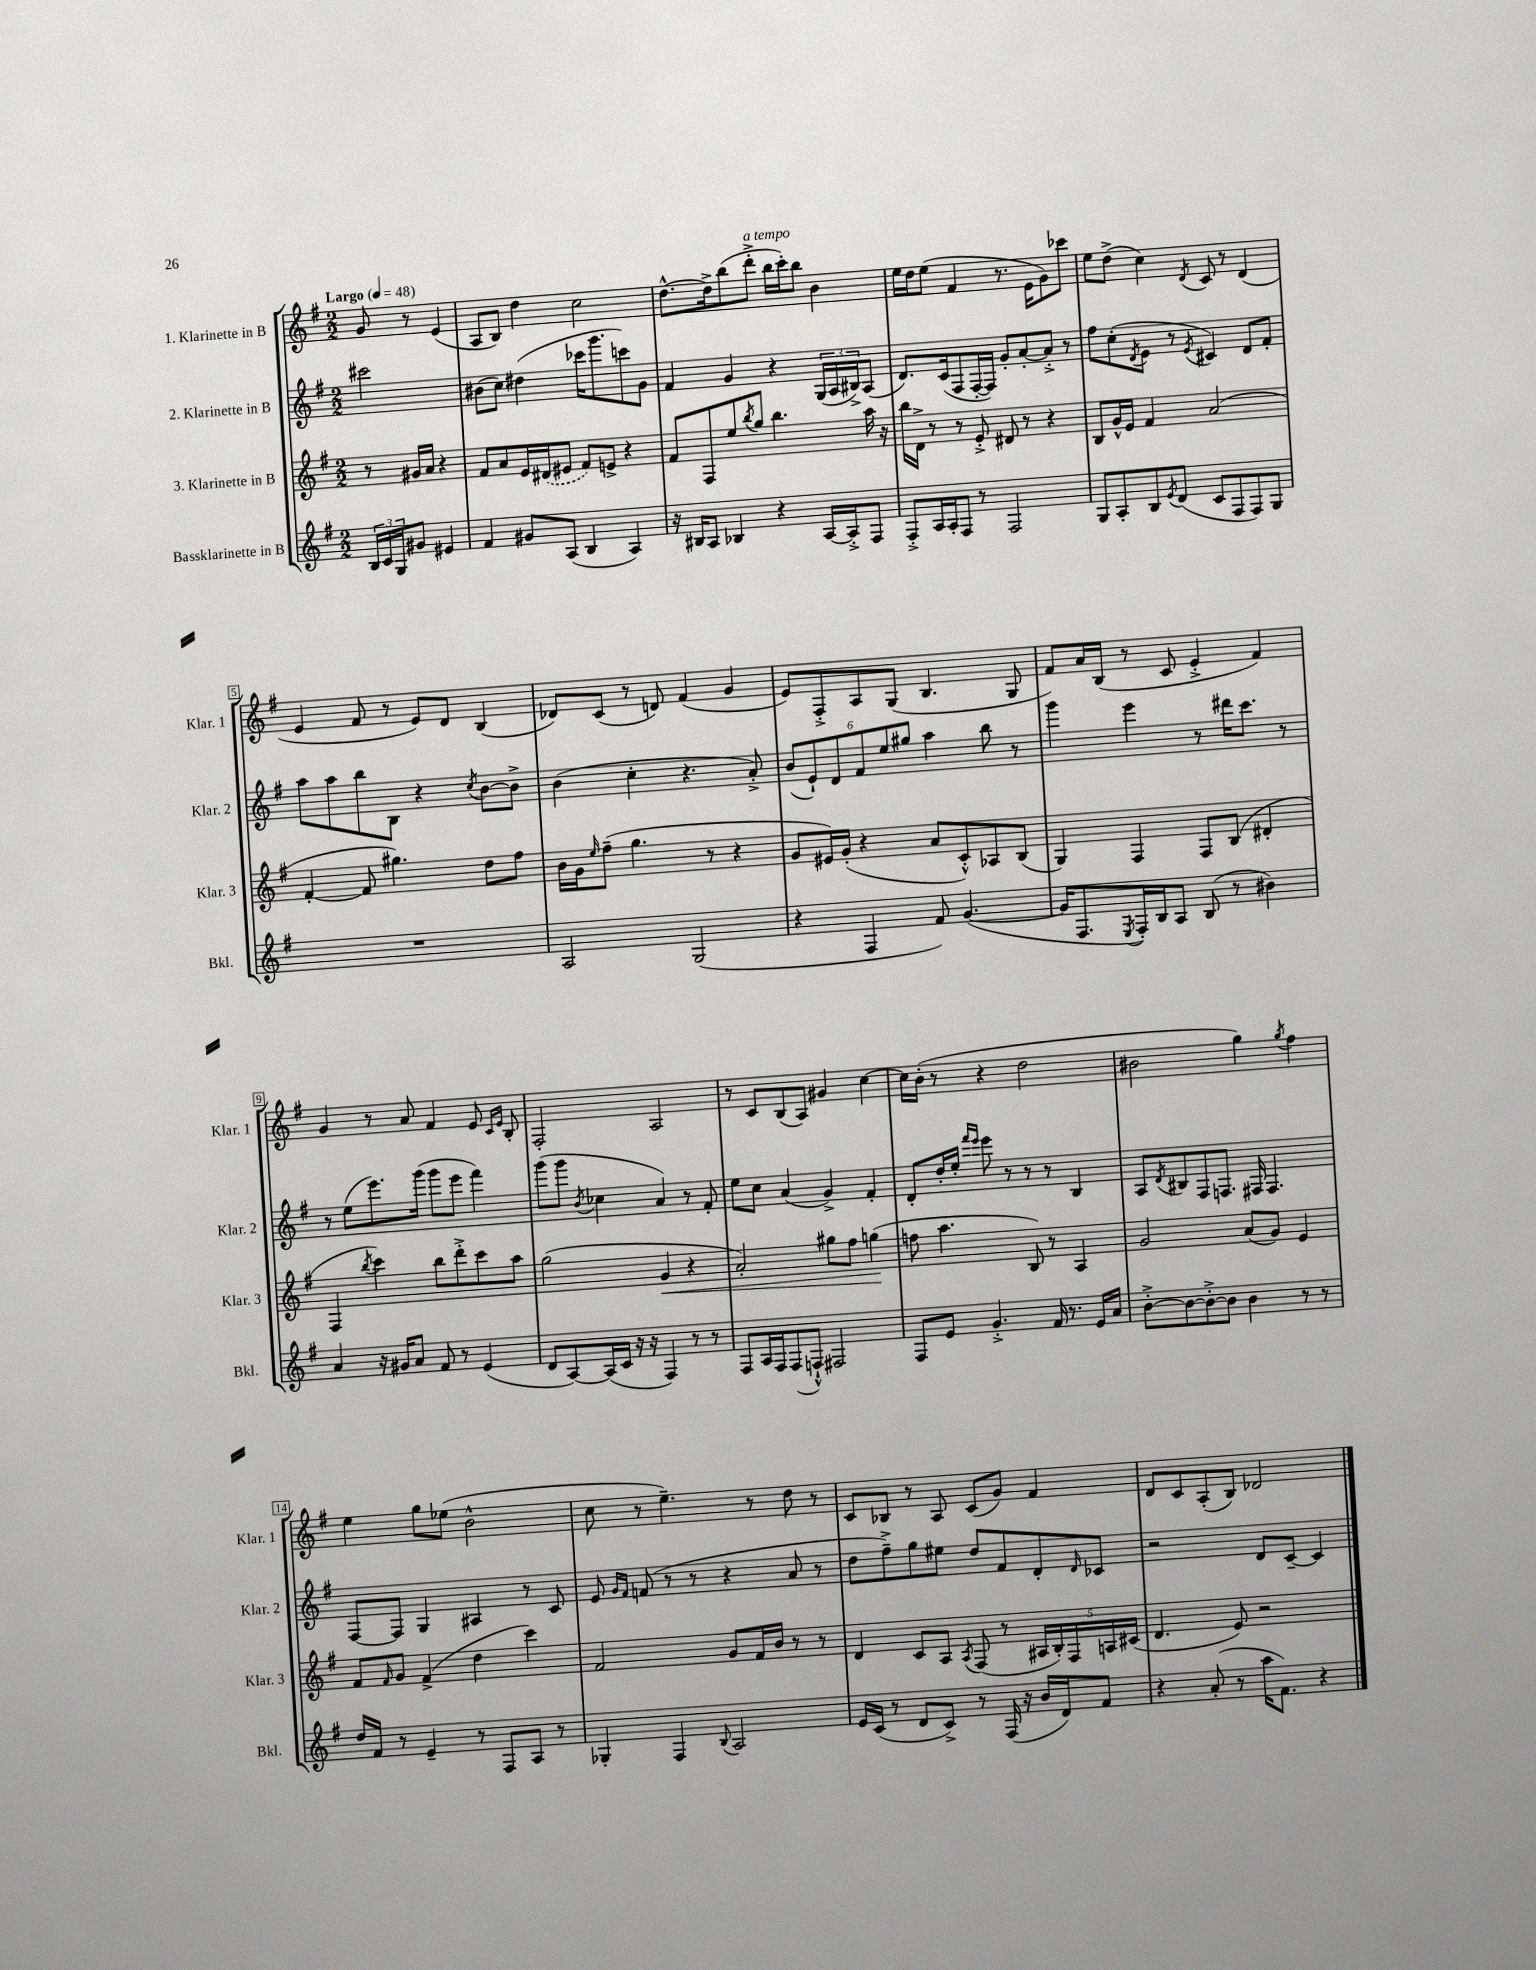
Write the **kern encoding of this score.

**kern	**kern	**dynam	**kern	**kern
*part4	*part3	*part3	*part2	*part1
*staff4	*staff3	*staff3	*staff2	*staff1
*I"Bassklarinette in B	*I"3. Klarinette in B	*	*I"2. Klarinette in B	*I"1. Klarinette in B
*I'Bkl.	*I'Klar. 3	*	*I'Klar. 2	*I'Klar. 1
*clefG2	*clefG2	*	*clefG2	*clefG2
*k[f#]	*k[f#]	*	*k[f#]	*k[f#]
*M2/2	*M2/2	*	*M2/2	*M2/2
*MM48	*MM48	*	*MM48	*MM48
=	=	=	=	=
!	!	!	!	!LO:TX:a:B:t=Largo
24B/LL	8r	.	2ccc#X\	8g/
24c/	.	.	.	.
24G/J	.	.	.	.
8g#X/J	16g#X/LL	.	.	8r
.	16a/JJ	.	.	.
4e#X/	4r	.	.	(4e/
=1	=1	=1	=1	=1
4f#/	8f#/L	.	(8b#X\L	8A/L
.	8a/	.	8cc\J)	8B/J)
8g#X/L	16e/L	.	(4dd#X\	4dd\
.	(16d#X/J	.	.	.
(8A/J	8e#X/J	.	.	.
4B/	8f#/L)	.	16ccc-X\KL	2cc\
.	.	.	8.ggg\	.
.	8en^/J	.	.	.
4A/)	4r	.	8cccn\)	.
.	.	.	8g\J	.
=2	=2	=2	=2	=2
16r	8f#/L	.	4f#/	[8.dd^^\L
16B#X/KL	.	.	.	.
8A/J	8F#/	.	.	.
.	.	.	.	16dd^\k]
4B-X/	8ee/	.	4g/	(8bb\
.	8qbb/	.	.	.
!	!	!	!	!LO:TX:a:i:t=a tempo
.	8gg/J	.	.	8ddd'^\J
4r	4.bb\	.	4r	16bb\LL
.	.	.	.	16ccc'\J)
.	.	.	.	8bb\J
[16A/LL	.	.	(24G/LL	4b\
.	.	.	24A/	.
16A'^/J]	.	.	.	.
.	.	.	24B#X^/J)	.
8F#/J	16aa\	.	(8A/J	.
.	16r	.	.	.
=3	=3	=3	=3	=3
8F#'^/L	16bb\LL	.	8.d/L)	16ee\LL
.	16d^\JJ	.	.	16dd\J
16A/L	8r	.	.	(8ee\J
16A'/J	.	.	(16c/k	.
8F#/J	8r	.	8F#/	4f#/
8r	8e'^/	.	[16F#'/L	.
.	.	.	16F#/JJ])	.
2F#/	8d#X/	.	8g'/L	8.r
.	8r	.	[8a'/	.
.	.	.	.	16e\KL
.	4r	.	8a'^/J]	8g\)
.	.	.	8r	8ccc-X\J
=4	=4	=4	=4	=4
8G/L	8B/L	.	8ff#\L	8ee\L
8A'/	16g^^/L	.	(8cc'\	(8dd^\J
.	16e/JJ	.	.	.
.	.	.	8qd/	.
8B/	4f#/	.	8e\J	4cc\)
8qe/	.	.	.	.
(8d/J	.	.	8r	.
.	.	.	8qe/	8qd/
8c/L	(2a/	.	4c#X/)	8c/
8F#/	.	.	.	8r
8F#/)	.	.	8d/L	(4d/
8G/J	.	.	8f#'/J	.
!!LO:LB:g=z
=5	=5	=5	=5	=5
1r	[4f#'/	.	8aa\L	4e/
.	.	.	8aa\	.
.	8f#/]	.	8bb\	8f#/
.	4.gg#X\)	.	8B\J	8r
.	.	.	4r	8e/L)
.	.	.	.	8d/J
.	.	.	8qcc/	.
.	8dd\L	.	[8b\L	(4B/
.	8ff#\J	.	8b^\J]	.
=6	=6	=6	=6	=6
2A/	16b\LL	.	(4b\	8d-X/L)
.	16g\J	.	.	.
.	16qqee/	.	.	.
.	(8ff#~\J	.	.	(8c/J
.	4.gg\	.	4cc'\	8r
.	.	.	.	8dn/)
(2G/	.	.	4.r	(4f#/
.	8r	.	.	.
.	4r	.	.	4g/
.	.	.	8a'^/)	.
=7	=7	=7	=7	=7
4r	8g/L	.	(12b/L	8e/L)
.	.	.	12e`/)	.
.	16e#X/L)	.	.	8F#'^/
.	.	.	12d/	.
.	(16g'/JJ	.	.	.
4F#/	4r	.	12f#/	8A/
.	.	.	12ee/	.
.	.	.	.	(8G/J
.	.	.	12gg#X/J	.
8f#/)	8a/L	.	4aa\	4.B/
([4.g/	8c'^^/)	.	.	.
.	8A-X/	.	8bb\	.
.	(8B/J	.	8r	8G/
=8	=8	=8	=8	=8
16g/KL]	4G/)	.	4ggg\	8f#/L)
8.F#/	.	.	.	.
.	.	.	.	16a/L
.	.	.	.	(16B/JJ
8qE/	.	.	.	.
16F#'/L)	4F#/	.	4eee\	8r
16B/J	.	.	.	.
8A/J	.	.	.	8c/
(8B/	8F#/L	.	8r	4e'^/
8r	(8B/J	.	16ddd#X\KL	.
.	.	.	8.ccc\J	.
4b#X\)	4d#X'/	.	.	4f#/)
.	.	.	8r	.
!!LO:LB:g=z
=9	=9	=9	=9	=9
4a/	4F#/	.	8r	4g/
.	.	.	(8ee\L	.
.	8qbb/	.	.	.
16r	4ccc\)	.	8.eee\)	8r
16g#X/KL	.	.	.	.
8a/J	.	.	.	8a/
.	.	.	(16ggg\Jk	.
8f#/	8bb\L	.	8ggg\L	4f#/
8r	8ddd'^\	.	8eee\J	.
(4e/	8ccc\	.	4fff#\)	8e/
.	.	.	.	16qqc/LL
.	.	.	.	16qqe/JJ
.	8aa\J	.	.	8B'/
=10	=10	=10	=10	=10
8d/L	(2gg\	.	(8ggg\L	2F#'/
[8A/)	.	.	8ggg\J	.
.	.	.	8qb/	.
(16A/L]	.	.	4cc-X\	.
16c/JJ	.	.	.	.
16r	.	.	.	.
16r	.	.	.	.
!	!	!LO:HP:b	!	!
4F#/)	4g/	<	4a/)	2A/
8r	4r	.	8r	.
8r	.	.	8f#'/	.
=11	=11	=11	=11	=11
8F#/L	2a'/)	.	8ee\L	8r
16A/L	.	.	8cc\J	8c/L
16F#/J	.	.	.	.
(8F#/	.	.	(4a/	(8B/
8Fn`^^/J)	.	.	.	8A/J)
2F#X/	8gg#X\L	.	4g^/)	4g#X/
.	8ff#\J	.	.	.
.	(4ggn\	.	4f#'/	[4cc\
.	.	[	.	.
=12	=12	=12	=12	=12
8F#/L	8ffn\	.	8d'/L	16cc\LL]
.	.	.	.	(16b'\JJ
8e/J	4.aa\	.	16dd'/L	8r
.	.	.	16ee'/JJ	.
.	.	.	16qqfff#/LL	.
.	.	.	16qqeee/JJ	.
4.g'^/	.	.	8eee\	4r
.	.	.	8r	.
.	8B/)	.	8r	2dd\
16f#/	8r	.	8r	.
8.r	.	.	.	.
.	4A/	.	4B/	.
16e/LL	.	.	.	.
16a/JJ	.	.	.	.
=13	=13	=13	=13	=13
[8b'^\L	2g/	.	8A/L	2b#X\
.	.	.	8qd/	.
8b\_	.	.	8B#X/	.
8b'^\_	.	.	8F#/	.
8b\J]	.	.	8.Fn/J	.
4b\	(8a/L	.	.	4gg\)
.	.	.	16F#X/	.
.	8g/J)	.	4.F#/	.
.	.	.	.	8qgg/
8r	4e/	.	.	4ff#\
8r	.	.	.	.
!!LO:LB:g=z
=14	=14	=14	=14	=14
16dd/LL	8f#/L	.	[8F#/L	4ee\
16f#/JJ	.	.	.	.
.	16qqf#/	.	.	.
8r	8g/J	.	8F#/J]	.
4e~/	(4f#^/	.	4G/	8gg\L
.	.	.	.	(8ee-X\J
8r	4dd\	.	4A#X/	2b^^\
8F#/L	.	.	.	.
8A/J	4ccc\)	.	8r	.
8r	.	.	8c/	.
=15	=15	=15	=15	=15
4G-X'/	2f#/	.	8e/	8cc\
.	.	.	16qqg/LL	.
.	.	.	16qqf#/JJ	.
.	.	.	(8fn/	8r
4F#/	.	.	8r	4.ee~\)
.	.	.	8r	.
8qqB/	.	.	.	.
2A/	8g/L	.	4r	.
.	16f#/L	.	.	8r
.	16b/JJ	.	.	.
.	8r	.	8a/	8dd\
.	8r	.	8r	8r
=16	=16	=16	=16	=16
16e/LL	4d/	.	8dd\L	8c/L
(16c/JJ	.	.	.	.
8r	.	.	8ff#~^\)	8B-X/J
8d/L	8c/L	.	8gg\	8r
8c^/J)	8A/J	.	8ee#X\J	8A/
.	8qA/	.	.	.
8r	(8F#/	.	8dd/L	(8c/L
(16F#/	8r	.	8f#/	8g/J)
16r	.	.	.	.
16b/LL	20A#X/LL	.	8d'/	4f#/
.	20B'/)	.	.	.
16d/J)	.	.	.	.
.	20F#/	.	.	.
.	.	.	16qqd/	.
8f#/J	.	.	8c-X/J	.
.	20An/	.	.	.
.	(20c#X/JJ	.	.	.
=17	=17	=17	=17	=17
4r	4.d/	.	2r	8d/L
.	.	.	.	8c/
(8a'/	.	.	.	(8A'/
8r	8e/)	.	.	8B/J)
16aa\KL	2r	.	8d/L	2d-X/
8.f#\J)	.	.	.	.
.	.	.	[8c~/J	.
4r	.	.	4c/]	.
==	==	==	==	==
*-	*-	*-	*-	*-
